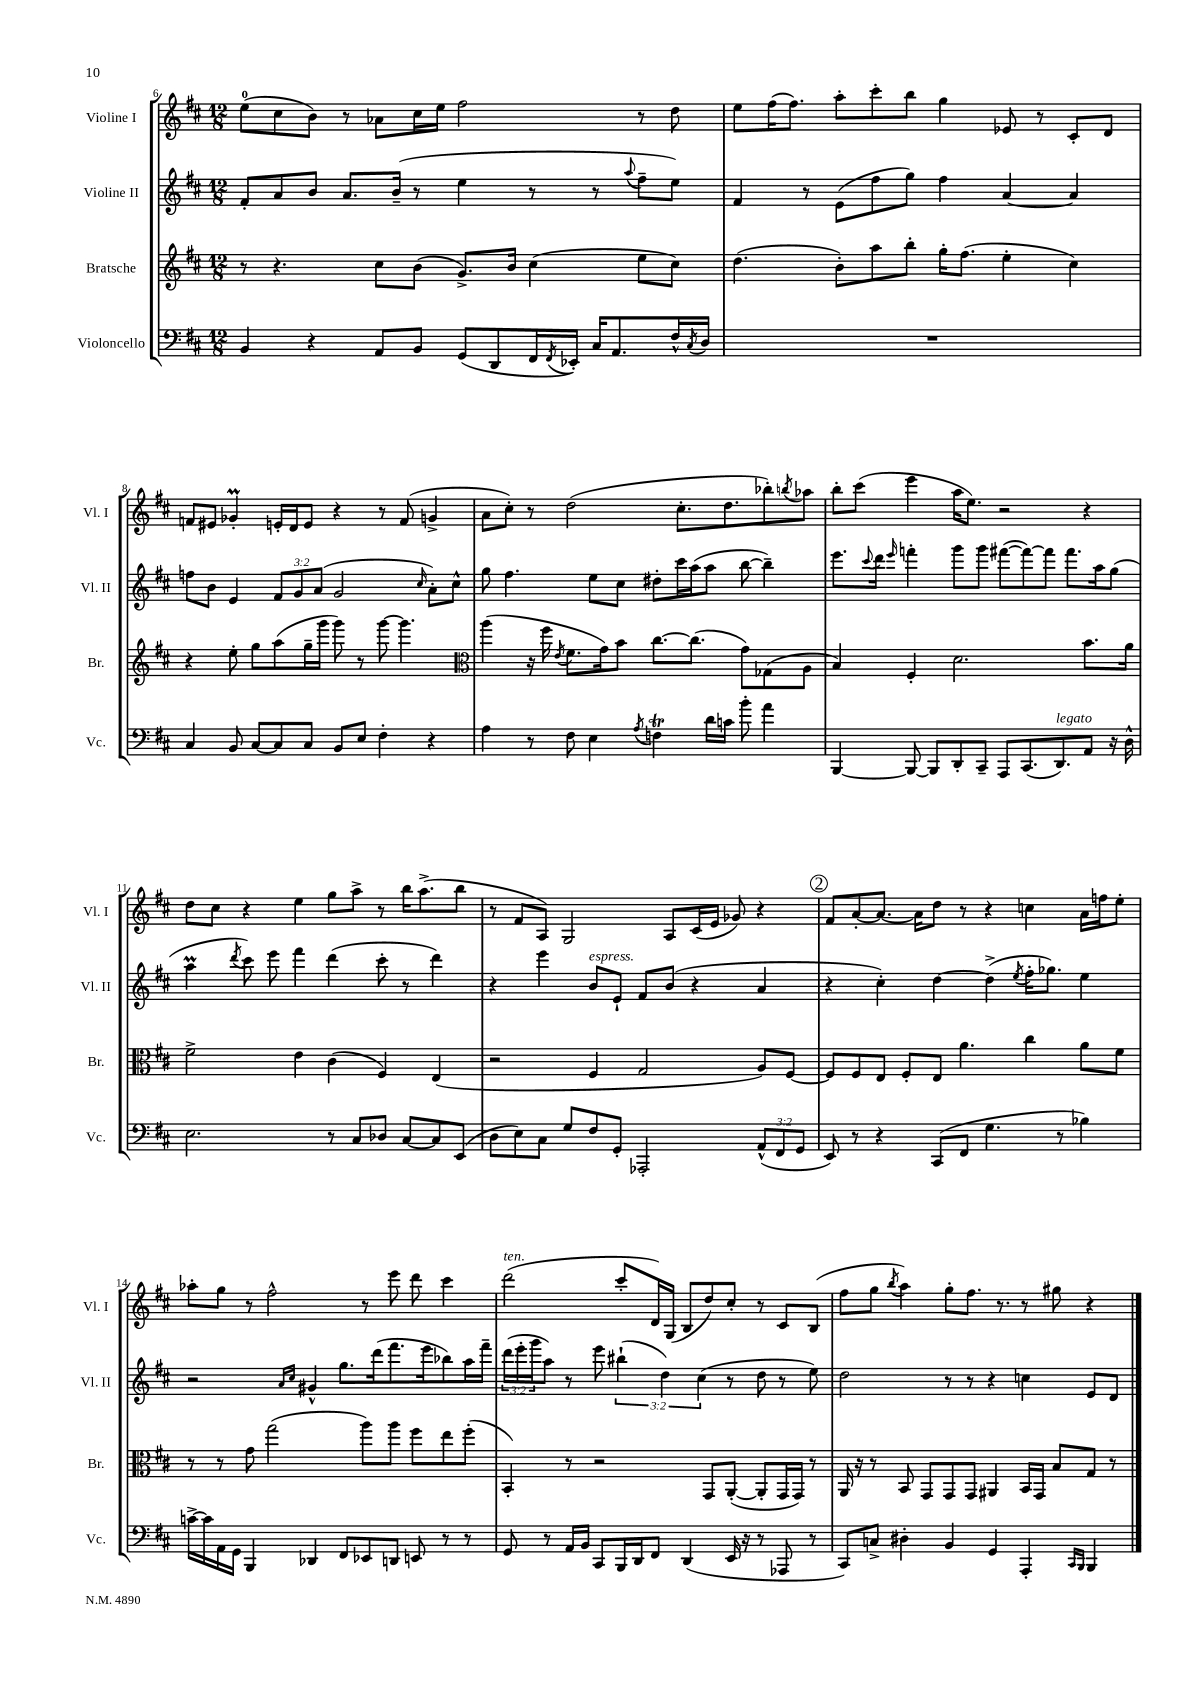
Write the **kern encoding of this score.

**kern	**kern	**kern	**kern
*staff4	*staff3	*staff2	*staff1
*clefF4	*clefG2	*clefG2	*clefG2
*k[f#c#]	*k[f#c#]	*k[f#c#]	*k[f#c#]
*M12/8	*M12/8	*M12/8	*M12/8
4BB/	8r	8f#'/L	(8ee\L
.	4.r	8a/	8cc#\
4r	.	8b/J	8b\J)
.	.	8.a/L	8r
8AA/L	8cc#\L	.	8a-\L
.	.	(16b~/Jk	.
8BB/J	(8b\J	8r	16cc#\L
.	.	.	16ee\JJ
(8GG/L	8.g^/L)	4ee\	2ff#\
8DD/	.	.	.
.	16b/Jk	.	.
16FF#/L	(4cc#\	8r	.
8qFF#/	.	.	.
16EE-'/JJ)	.	.	.
16C#/LK	.	8r	.
8.AA/	.	.	.
.	.	8qqaa/	.
.	8ee\L	8ff#~\L	8r
16F#^^/L	8cc#\J)	8ee\J)	8dd\
8qC#/	.	.	.
16D/JJ	.	.	.
=	=	=	=
1.r	(4.dd\	4f#/	8ee\L
.	.	.	(16ff#\K
.	.	.	8.ff#\J)
.	.	8r	.
.	8b'\L)	(8e\L	8aa'\L
.	8aa\	8ff#\	8ccc#'\
.	8bb'\J	8gg\J)	8bb\J
.	16gg'\LK	4ff#\	4gg\
.	(8.ff#\J	.	.
.	4ee'\	[4a/	8e-/
.	.	.	8r
.	4cc#\)	4a/]	8c#'/L
.	.	.	8d/J
=	=	=	=
4C#/	4r	8ff\L	8f/L
.	.	8b\J	8e#/J
8BB/	8ee'\	4e/	4g-'/
[8C#/L	8gg\L	.	.
8C#/]	(8aa\	12f#/L	16e'/LL
.	.	.	16d/J
.	.	12g/	.
8C#/J	16gg~\L	.	8e/J
.	.	(12a/J	.
.	16ggg\JJ	.	.
8BB/L	8ggg\)	2g/	4r
8E/J	8r	.	.
4F#'\	[8ggg\	.	8r
.	4.ggg\]	.	(8f/
.	.	16qqcc#/	.
4r	.	8a'\L)	4g^/
.	.	8cc#^^\J	.
=	=	=	=
*	*clefC3	*	*
4A\	(4aa\	8gg\	8a\L
.	.	4.ff#\	8cc#'\J)
8r	16r	.	8r
.	16ff#\	.	.
.	8qe/	.	.
8F#\	8.f#\L	.	(2dd\
4E\	.	8ee\L	.
.	16g\k)	.	.
.	8b\J	8cc#\J	.
8qA/	.	.	.
4F\	[8.cc#\L	8dd#'\L	.
.	.	16ccc#\L	8.cc#'\L
.	(8.cc#\]J	(16aa\J	.
16d\LL	.	8aa\J	.
16c\JJ	.	.	8.dd\
8b'\	8g\L)	[8bb\	.
4a\	(8G-\	4bb~\])	8bb-'\)
.	.	.	8qbb/
.	8A\J	.	8aa-\J
=	=	=	=
[4BBB/	4B/)	8.eee\L	8bb'\L
.	.	.	(8ccc#\J
.	.	8qqccc#/	.
.	.	16ddd\Jk	.
.	.	16qqeee/	.
8BBB/_	4F#'/	4fff'\	4eee\
8BBB/]L	.	.	.
8DD'/	2.d\	8ggg\L	16aa\LK
.	.	.	8.ee\J)
8CC#~/J	.	8ggg\J	.
8AAA/L	.	([8fff#\L	2r
(8.CC#/	.	8fff#\_)	.
.	.	8fff#\]J	.
8.DD/)	.	.	.
.	.	8.fff#\L	.
8AA/J	8.b\L	.	4r
.	.	16aa\k	.
16r	.	(8gg\J	.
16D^^\	16a\Jk	.	.
=	=	=	=
2.E\	2f#^\	4aa\	8dd\L
.	.	.	8cc#\J
.	.	8qddd/	.
.	.	8ccc#\)	4r
.	.	8eee\	.
.	4e\	4fff#\	4ee\
8r	(4c#\	(4ddd\	8gg\L
8C#/L	.	.	8aa^\J
8D-/J	4F#/)	8ccc#'\	8r
[8C#/L	.	8r	16bb\LK
.	.	.	(8.aa^\
8C#/]	(4E/	4ddd\)	.
(8EE/J	.	.	8bb\J
=	=	=	=
8D\L	2r	4r	8r
8E\)	.	.	8f#/L
8C#\J	.	4eee\	8A/J)
8G/L	.	.	2G/
8F#/	4F#/	8b/L	.
8GG'/J	.	8e`/J	.
2AAA-'/	2G/	8f#/L	.
.	.	(8b/J	8A/L
.	.	4r	(16c#/L
.	.	.	16e/JJ
.	.	.	8g-/)
(12AA^^/L	8A/L)	4a/	4r
12FF#/	.	.	.
.	[8F#/J	.	.
12GG/J	.	.	.
=	=	=	=
8EE/)	8F#/]L	4r	8f#/L
8r	8F#/	.	[8a'/
4r	8E/J	4cc#'\)	8.a/_J
.	8F#'/L	.	.
.	.	.	16a\]LK
(8CC#/L	8E/J	[4dd\	8dd\J
8FF#/J	4.a\	.	8r
4.G\	.	(4dd^\]	4r
.	.	8qee/	.
.	4cc#\	16ff#'\LK	4cc\
.	.	8.gg-\J)	.
8r	.	.	.
4B-\)	8a\L	4ee\	16a\LL
.	.	.	16ff\J
.	8f#\J	.	8ee'\J
=	=	=	=
[16c^\LL	8r	2r	8aa-'\L
16c\]	.	.	.
16AA\	8r	.	8gg\J
16GG\JJ	.	.	.
4BBB/	8g\	.	8r
.	(2gg\	.	2ff#^^\
.	.	16qqa/LL	.
.	.	16qqcc#/JJ	.
4DD-/	.	4g#^^/	.
8FF#/L	.	8.gg\L	.
8EE-/	8aa\L)	.	8r
.	.	(16ddd\k	.
8DD/J	8aa\J	8.fff#\	8eee\
8EE/	8ff#\L	.	8ddd\
.	.	16eee\k	.
8r	8ee\	8bb-\)	4ccc#\
8r	(8ff#'\J	16aa\L	.
.	.	16fff#~\JJ	.
=	=	=	=
8GG/	4BB'/)	(24ddd\LL	(2ddd\
.	.	24eee'\	.
.	.	24ggg\J	.
8r	.	8aa\J)	.
16AA/LL	8r	8r	.
16BB/JJ	.	.	.
8CC#/L	2r	8eee\	.
16BBB/L	.	(6bb#`\	8ccc#'/L
16DD/J	.	.	.
8FF#/J	.	.	16d/L)
.	.	6dd\)	.
.	.	.	(16G/JJ
(4DD/	.	.	8B/L
.	.	(6cc#\	.
.	8GG/L	.	8dd/)
16EE/	([8AA'/J	8r	8cc#'/J
16r	.	.	.
8r	8AA'/]L	8dd\	8r
8AAA-/	16GG/L	8r	8c#/L
.	16GG/JJ)	.	.
8r	8r	8ee\)	(8B/J
=	=	=	=
8CC#/L)	16AA/	2dd\	8ff#\L
.	16r	.	.
8C^/J	8r	.	8gg\J
.	.	.	8qbb/
4D#'\	8BB/	.	4aa\)
.	8GG/L	.	.
4BB/	8GG/	8r	8gg'\L
.	8GG/J	8r	8.ff#\J
4GG/	4AA#/	4r	.
.	.	.	8.r
4AAA'/	16BB/LL	4cc\	8r
.	16GG/JJ	.	.
.	8B/L	.	8gg#\
16qqCC#/LL	.	.	.
16qqBBB/JJ	.	.	.
4BBB/	8G/J	8e/L	4r
.	8r	8d/J	.
==	==	==	==
*-	*-	*-	*-
